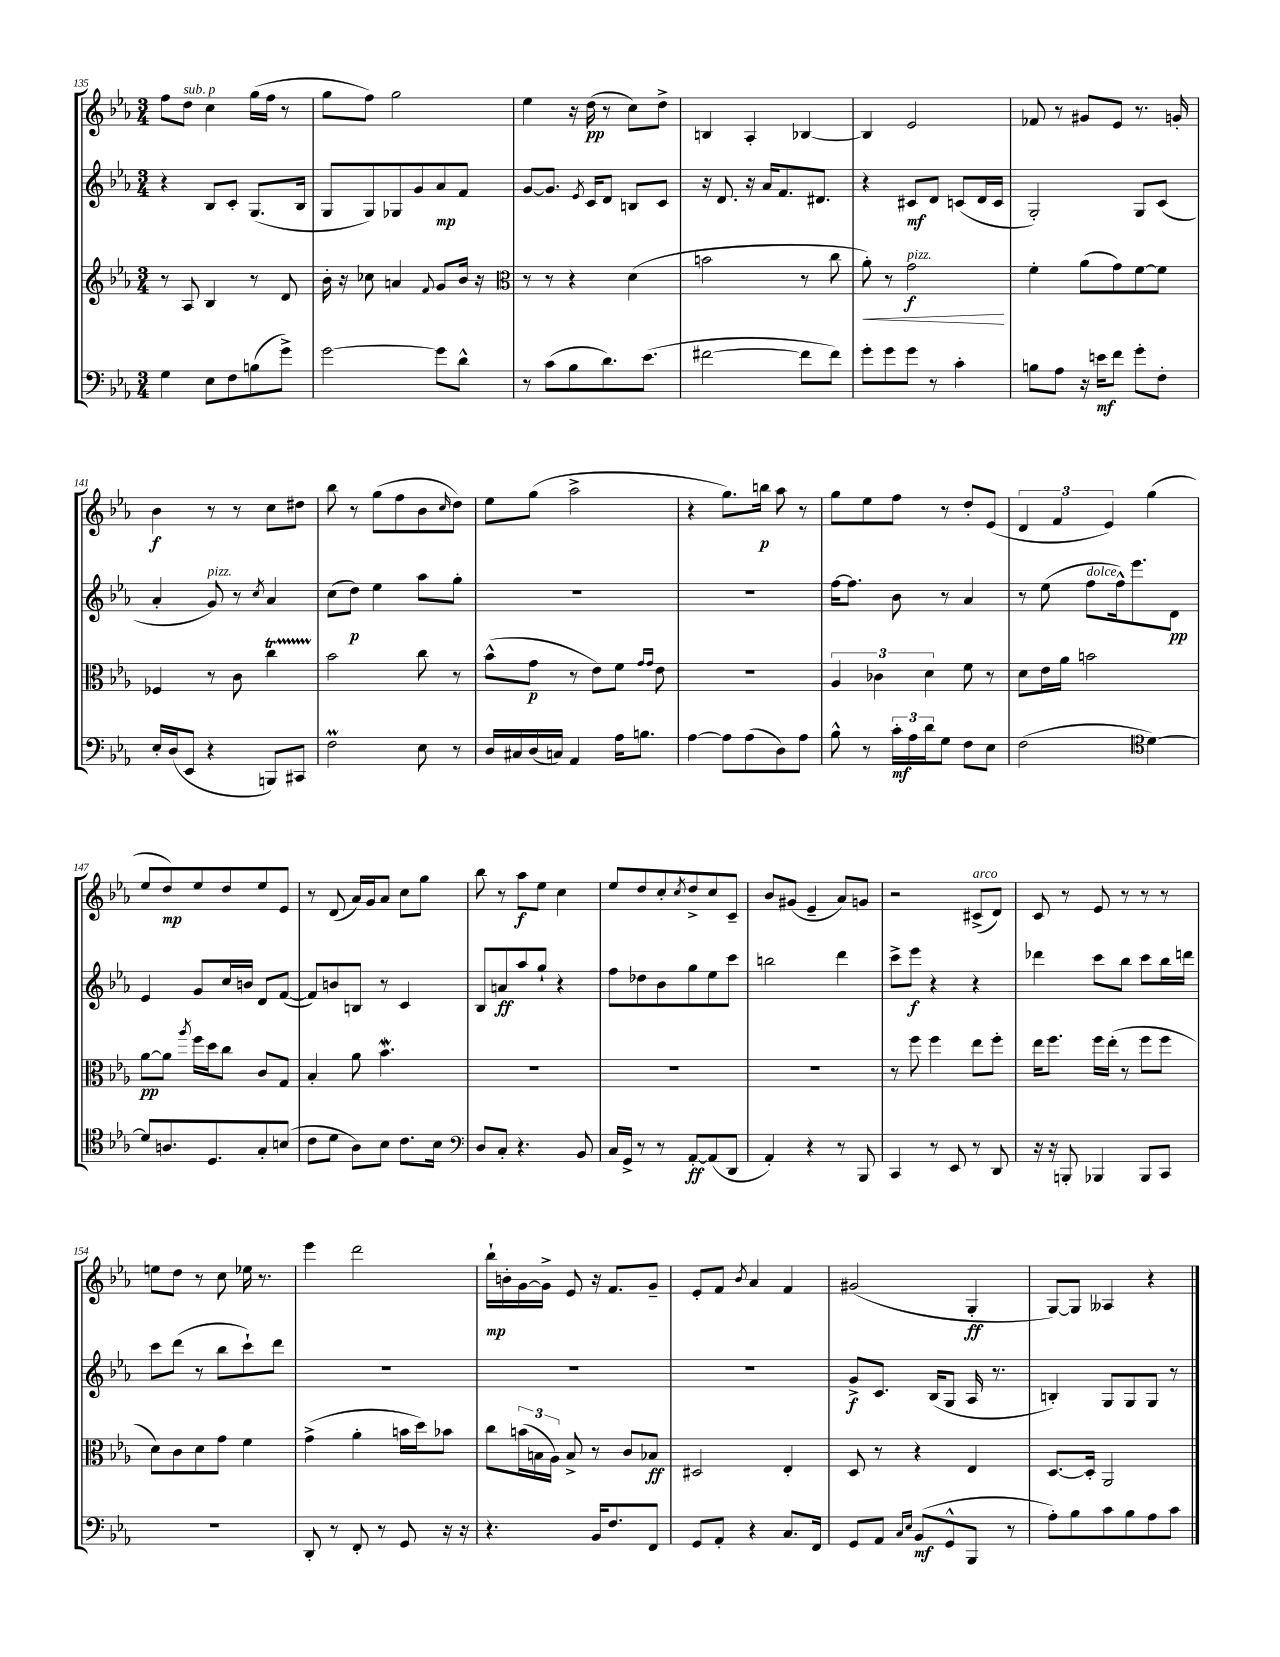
<<
\new StaffGroup <<
\new Staff = "s0" {
    \clef treble \key ees \major \numericTimeSignature \time 3/4
    f''8 d''8^\markup { \italic "sub. p" } c''4 g''16( f''16 r8 |
    g''8 f''8) g''2 |
    ees''4 r16 d''16\pp( r8 c''8) d''8-> |
    b4 aes4-. bes4~ |
    bes4 ees'2 |
    fes'8 r8 gis'8 ees'8 r8. g'16-. |
    bes'4\f r8 r8 c''8 dis''8 |
    bes''8 r8 g''8( f''8 bes'8 \grace { c''16 } d''8) |
    ees''8 g''8( aes''2-> |
    r4 g''8.) b''16\p aes''8 r8 |
    g''8 ees''8 f''8 r8 d''8-. ees'8( |
    \tuplet 3/2 { d'4 f'4 ees'4) } g''4( |
    ees''8 d''8\mp) ees''8 d''8 ees''8 ees'8 |
    r8 d'8( aes'16) g'16 aes'8 c''8 g''8 |
    bes''8 r8 aes''8\f ees''8 c''4 |
    ees''8 d''8 c''8-. \acciaccatura { c''8 } d''8-> c''8 c'8-- |
    bes'8 gis'8( ees'4-- aes'8) g'8 |
    r2 cis'8->^\markup { \italic "arco" }( d'8) |
    c'8 r8 ees'8 r8 r8 r8 |
    e''8 d''8 r8 c''8 ees''16 r8. |
    ees'''4 d'''2 |
    bes''16-!\mp b'16-. g'16~ g'16-> ees'8 r16 f'8. g'8-- |
    ees'8-. f'8 \acciaccatura { bes'8 } aes'4 f'4 |
    gis'2( g4-.\ff |
    g8~) g8 aeses4 r4 \bar "|." |
}
\new Staff = "s1" {
    \clef treble \key ees \major \numericTimeSignature \time 3/4
    r4 bes8 c'8-. g8.( bes16 |
    g8 g8) ges8 g'8 aes'8\mp f'8 |
    g'8~ g'8. \acciaccatura { ees'8 } c'16 d'8 b8 c'8 |
    r16 d'8. r16 aes'16 f'8. dis'8. |
    r4 cis'8\mf d'8 c'8( d'16 c'16 |
    g2-.) g8 c'8( |
    aes'4-. g'8^\markup { \italic "pizz." }) r8 \acciaccatura { c''8 } aes'4 |
    c''8( d''8\p) ees''4 aes''8 g''8-. |
    R2. |
    R2. |
    f''16~ f''8. bes'8 r8 aes'4 |
    r8 ees''8( f''8^\markup { \italic "dolce" } f''16-^) ees'''8. d'8\pp |
    ees'4 g'8 c''16 b'16 d'8 f'8~( |
    f'8) b'8 b8 r8 c'4 |
    bes8 a'8\ff aes''8 g''8-! r4 |
    f''8 des''8 bes'8 g''8 ees''8 c'''8 |
    b''2 d'''4 |
    c'''8-> ees'''8\f r4 r4 |
    des'''4 c'''8 bes''8 c'''8 bes''16 d'''16 |
    c'''8 d'''8( r8 bes''8 c'''8-!) d'''8 |
    R2. |
    R2. |
    R2. |
    g'8->\f c'8. bes16( g8 aes16 r8. |
    b4-.) g8 g8 g8 r8 \bar "|." |
}
\new Staff = "s2" {
    \clef treble \key ees \major \numericTimeSignature \time 3/4
    r8 aes8 bes4 r8 d'8 |
    bes'16-. r16 ces''8 a'4 \appoggiatura { f'8 } g'8 bes'16 r16 |
    \clef alto r8 r8 r4 d'4( |
    b'2 r8 c''8 |
    aes'8-.\<) r8 g'2\f\!^\markup { \italic "pizz." } |
    f'4-. aes'8( g'8) f'8~ f'8 |
    fes4 r8 c'8 c''4\startTrillSpan |
    bes'2\stopTrillSpan c''8 r8 |
    bes'8-^( g'8\p r8 ees'8) f'8 \grace { g'16 g'16 } ees'8 |
    R2. |
    \tuplet 3/2 { aes4 ces'4 d'4 } f'8 r8 |
    d'8 ees'16 aes'16 b'2 |
    aes'8~\pp aes'8 \acciaccatura { aes''8 } f''16 d''16 c''8 c'8 g8 |
    bes4-. aes'8 bes'4.\mordent |
    R2. |
    R2. |
    R2. |
    r8 f''8 f''4 ees''8 f''8-. |
    ees''16 f''8. f''16 ees''16-.( r8 f''8 f''8 |
    d'8) c'8 d'8 g'8 f'4 |
    g'4->( aes'4-. b'16 d''16) bes'8 |
    c''8 \tuplet 3/2 { b'16( b16 aes16) } b8-> r8 c'8 bes8\ff |
    dis2 ees4-. |
    d8 r8 r4 ees4 |
    d8.~ d16-. aes,2 \bar "|." |
}
\new Staff = "s3" {
    \clef bass \key ees \major \numericTimeSignature \time 3/4
    g4 ees8 f8 b8( g'8->) |
    g'2~ g'8 d'8-^ |
    r8 c'8( bes8 d'8.) ees'8.( |
    fis'2~ fis'8 fis'8) |
    g'8-. g'8 g'8 r8 c'4-. |
    b8 aes8 r16 e'16\mf f'8 g'8-. f8-. |
    ees16-. d16( ees,8 r4 b,,8) cis,8 |
    f2\prall ees8 r8 |
    d16 cis16 d16( c16) aes,4 aes16 b8. |
    aes4~ aes8 aes8( d8) aes8 |
    bes8-^ r8 \tuplet 3/2 { c'16-.\mf aes16 d'16 } g8 f8 ees8 |
    f2( \clef tenor d'4~) |
    d'8 a8. d8. g8-. b8( |
    c'8 d'8 aes8) bes8 c'8. bes16 |
    \clef bass d8 c8-. r4. bes,8 |
    c16 g,16-> r8 r8 aes,8~-.\ff aes,8( d,8 |
    aes,4-.) r4 r8 bes,,8 |
    c,4 r8 ees,8 r8 d,8 |
    r16 r16 b,,8-. bes,,4 bes,,8 c,8 |
    R2. |
    d,8-. r8 f,8-. r8 g,8 r16 r16 |
    r4. bes,16 f8. f,8 |
    g,8 aes,8-. r4 c8. f,16 |
    g,8 aes,8 \grace { c16 ees16 } bes,8\mf( g,8-^ bes,,8 r8 |
    aes8-.) bes8 c'8 bes8 aes8 c'8 \bar "|." |
}
>>
>>
\layout { \context { \Score currentBarNumber = #135 } }
